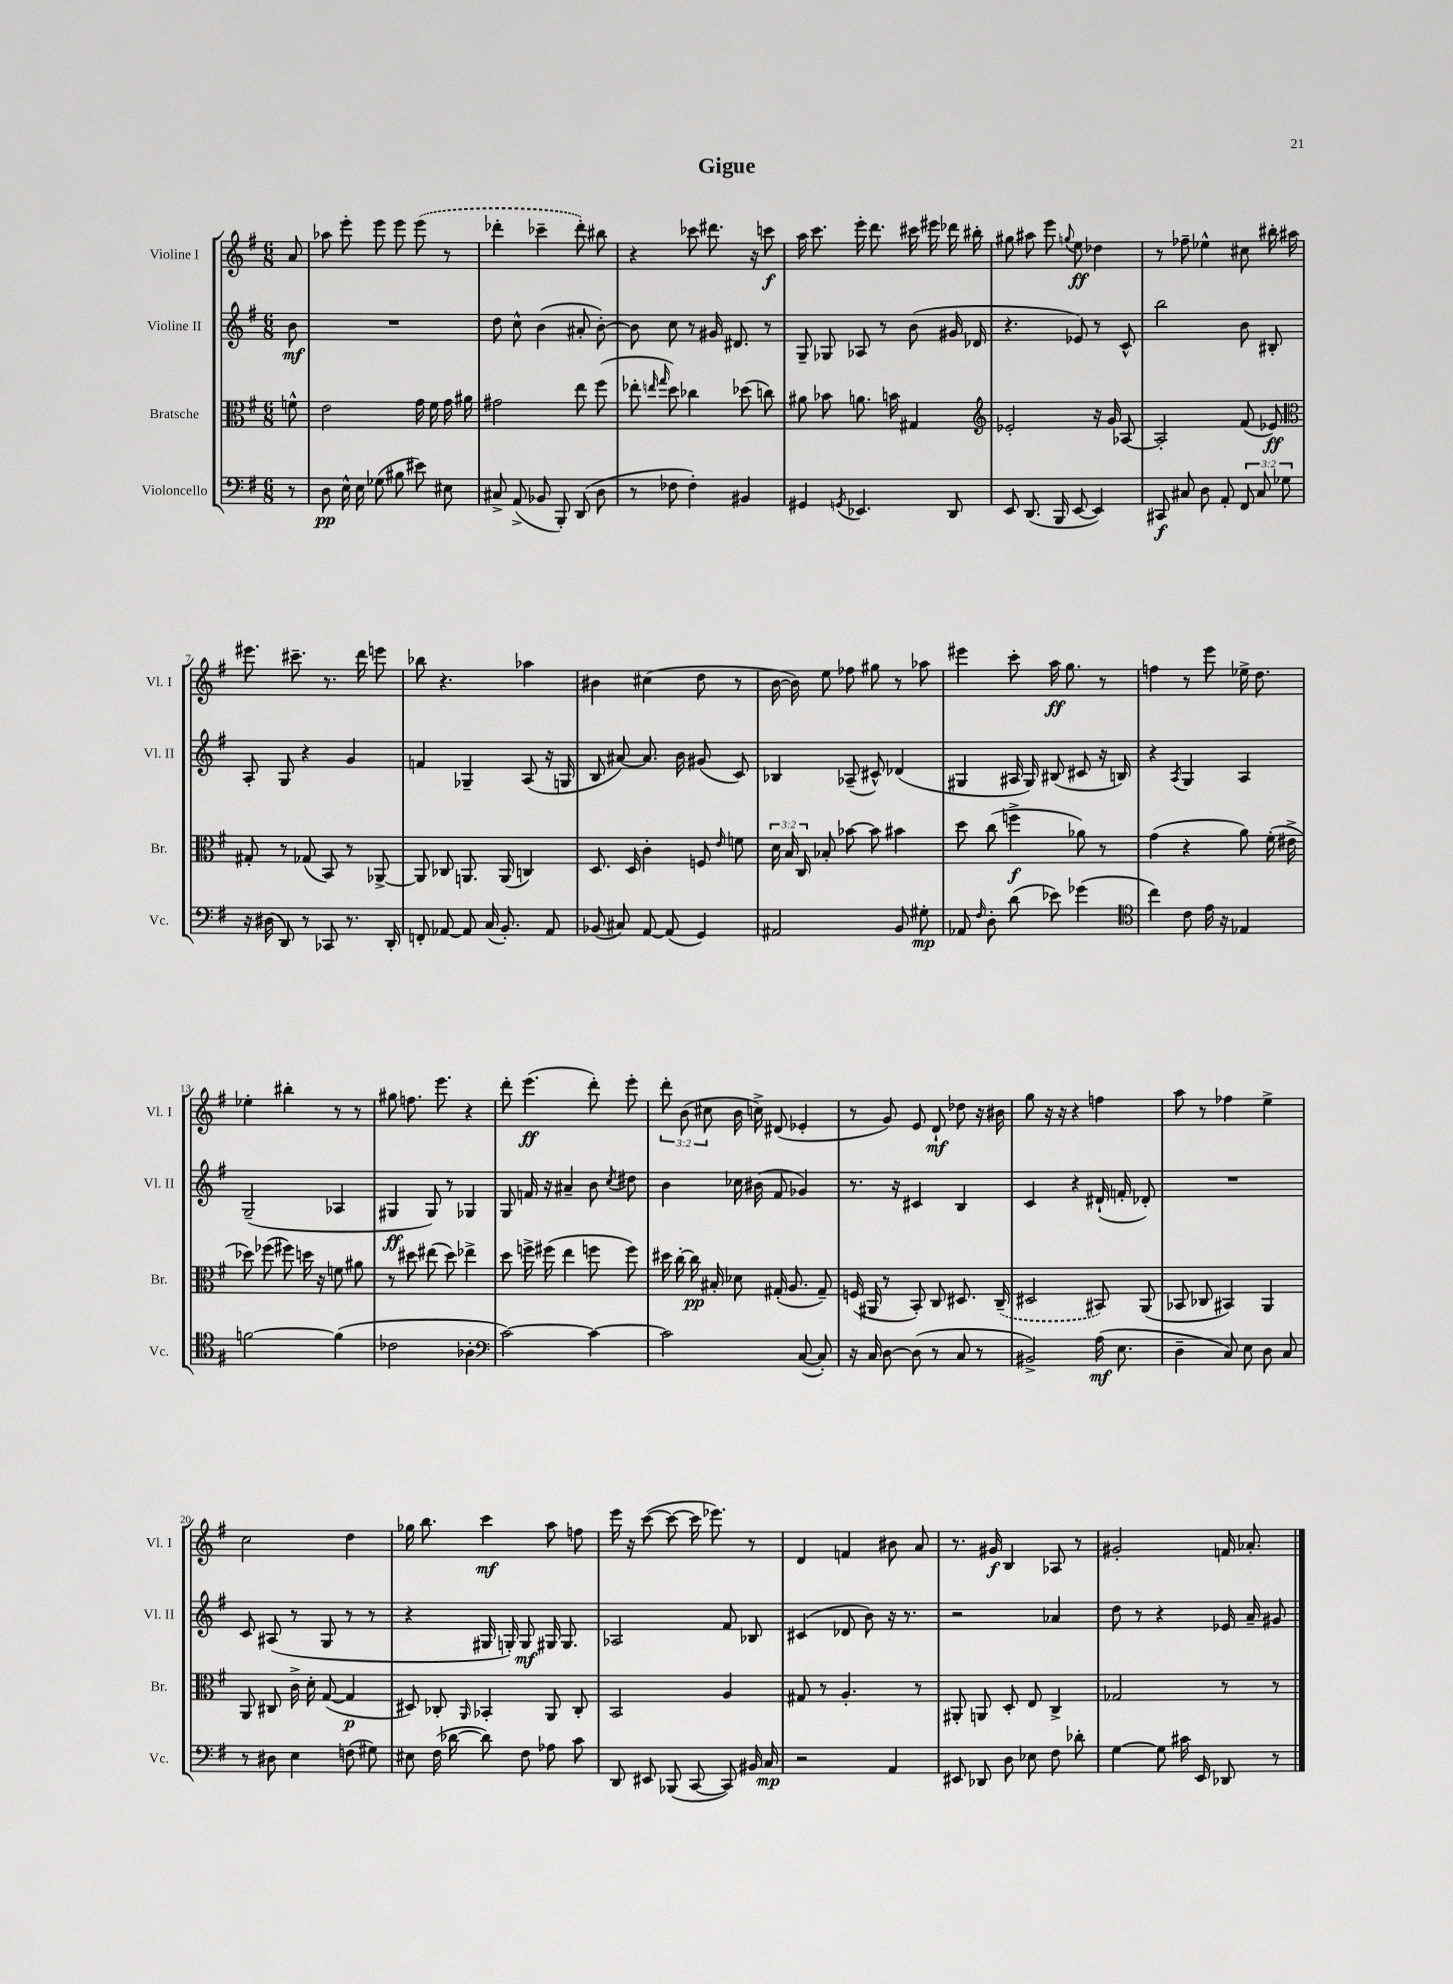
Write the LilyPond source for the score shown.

\header { title = "Gigue" }
<<
\new StaffGroup <<
\new Staff = "s0" \with { instrumentName = "Violine I" shortInstrumentName = "Vl. I" } {
    \clef treble \key g \major \numericTimeSignature \time 6/8 \override Staff.TupletNumber.text = #tuplet-number::calc-fraction-text \partial 8
    \autoBeamOff a'8 |
    aes''8 e'''8-. e'''8 e'''8 \once \slurDashed e'''8( r8 |
    des'''4-. ces'''4-- des'''8-.) bis''8 |
    r4 ces'''8 dis'''8. r16 c'''8\f |
    a''16 c'''8. e'''16-. d'''8. cis'''16 eis'''16 des'''16 bis''16-. |
    gis''8 ais''8 e'''8 \appoggiatura { g''8 } e''8\ff des''4 |
    r8 fes''8-- ees''4-^ cis''8 bis''16-. ais''16 |
    eis'''8. cis'''8.-- r8. d'''16 e'''8 |
    bes''8 r4. aes''4 |
    bis'4 cis''4( d''8 r8 |
    b'16~ b'16) e''8 fes''8 gis''8 r8 aes''8 |
    eis'''4 c'''8-. a''16\ff g''8. r8 |
    f''4 r8 e'''8 ees''16-> d''8. |
    ees''4-. bis''4-. r8 r8 |
    gis''8 f''8. e'''8. r4 |
    d'''8-. e'''4.\ff( d'''8-.) e'''8-. |
    \tuplet 3/2 { d'''8-. b'8( cis''8 } b'16 c''16->) dis'8( ees'4-. |
    r8 g'8) e'8 d'8-!\mf des''8 r16 bis'16 |
    g''8 r16 r16 r4 f''4 |
    a''8 r8 fes''4 e''4-> |
    c''2 d''4 |
    ges''16 b''8. c'''4\mf a''8 f''8 |
    e'''16 r16 c'''8~( c'''8~ c'''16 ees'''8.) r8 |
    d'4 f'4 bis'8 a'8 |
    r8. gis'16\f b4 aes8 r8 |
    gis'2-. f'16 aes'8.-. \bar "|." |
}
\new Staff = "s1" \with { instrumentName = "Violine II" shortInstrumentName = "Vl. II" } {
    \clef treble \key g \major \numericTimeSignature \time 6/8 \partial 8
    \autoBeamOff b'8\mf |
    R2. |
    d''8 c''8-^ b'4( ais'8-. b'8~-.) |
    b'8 c''8 r8 gis'16 dis'8. r8 |
    g8-- ges8 aes8 r8 b'8( gis'16 des'16 |
    r4. ees'8) r8 c'8-^ |
    b''2 b'8 bis8-. |
    a8-. g8 r4 g'4 |
    f'4 ges4-- a8( r16 g16 |
    b8 ais'8~) ais'8. b'16 gis'8( c'8) |
    bes4 aes8--( cis'8-^) des'4( |
    gis4 ais16 gis16) bis8( cis'8 r16 b16) |
    r4 \acciaccatura { a8 } g4 a4 |
    g2--( aes4 |
    gis4\ff gis8) r8 ges4 |
    g8 f'16 r16 ais'4-- b'8 \acciaccatura { c''8 } dis''8 |
    b'4 ces''16 bis'16( fis'8 ges'4) |
    r8. r16 cis'4 b4 |
    c'4 r4 dis'16-!( f'16-. des'8-.) |
    R2. |
    c'8 ais8( r8 g8 r8 r8 |
    r4 gis16 g16-.) g8\mf gis16 gis8. |
    aes2 fis'8 bes8 |
    cis'4( des'8 b'8) r16 r8. |
    r2 aes'4 |
    d''8 r8 r4 ees'16 a'16-- gis'8 \bar "|." |
}
\new Staff = "s2" \with { instrumentName = "Bratsche" shortInstrumentName = "Br." } {
    \clef alto \key g \major \numericTimeSignature \time 6/8 \override Staff.TupletNumber.text = #tuplet-number::calc-fraction-text \partial 8
    \autoBeamOff f'8-^ |
    e'2 g'16 fis'16 g'16 ais'16 |
    gis'2 e''8 fis''8( |
    ees''8-. \grace { e''16 g''16 } d''8) ces''4 des''8( c''8) |
    ais'8 bes'8 a'8. b'16 gis4 |
    \clef treble ees'2-. r16 g'16 aes8~ |
    aes2-. fis'8( ees'8\ff) |
    \clef alto gis8-. r8 ges8( b,8) r8 aes,8~-> |
    aes,8 ces8 a,8. a,16( c4) |
    d8. d16 c'4-. f8 \grace { e'16 } f'8 |
    \tuplet 3/2 { d'16 b16 c16 } bes8-. bes'8~ bes'8 bis'4 |
    d''8 c''8( f''4->\f aes'8) r8 |
    g'4( r4 a'8) fis'16-.( eis'16-> |
    des''8) fes''8( fis''8) d''16 r16 f'8 ais'8 |
    r8 dis''8 eis''8( dis''8) ees''4-> |
    d''8 f''16-> fis''16( e''4 f''8 f''8) |
    dis''16 c''16~-. c''16\pp bis16-. des'8 gis16-.( a8. gis8--) |
    f16( ais,16 r8 b,8-.) c8 dis8. \once \slurDashed c16--( |
    dis2 bis,8) a,8( |
    bes,8 ces8 bis,4) a,4 |
    a,8 cis8 c'16-> d'16-. g8~( g4\p |
    dis8) ces8-. \grace { a,16 } bes,4-. a,8 ces8-. |
    b,2 a4 |
    gis8 r8 a4.-. r8 |
    ais,8-. a,8 d8-. e8 c4-> |
    ges2 r8 r8 \bar "|." |
}
\new Staff = "s3" \with { instrumentName = "Violoncello" shortInstrumentName = "Vc." } {
    \clef bass \key g \major \numericTimeSignature \time 6/8 \override Staff.TupletNumber.text = #tuplet-number::calc-fraction-text \partial 8
    \autoBeamOff r8 |
    d8\pp e16-^ e16 ges8( bis8 eis'8) eis8 |
    cis8-> a,8->( bes,8 b,,8-.) d,8( d8 |
    r8 fes8 fes4-.) bis,4 |
    gis,4 \acciaccatura { g,8 } ees,4. d,8 |
    e,8 d,8.( b,,16 e,8~ e,4) |
    cis,8\f cis8 d8 a,8-. \tuplet 3/2 { fis,8 cis8 ges8 } |
    r16 dis16( d,8) r8 ces,8 r8. d,16-. |
    f,8-. aes,8~ aes,8 c16( b,8.-.) aes,8 |
    bes,8( cis8) a,8~ a,8( g,4) |
    ais,2 b,8 gis8-.\mp |
    aes,8 \grace { fis16 } d8-. d'8( ees'8) ges'4( |
    \clef tenor c''4) c'8 e'16 r16 ees4 |
    f'2~ f'4( |
    ces'2 aes4-. |
    \clef bass c'2~) c'4~ |
    c'2 c8~( c8-.) |
    r16 c16 d8~ d8( r8 c8 r8 |
    bis,2->) a16\mf( e8. |
    d4-- c8) e8 d8 c8 |
    r8 dis8 e4 f8( gis8) |
    eis8 fis16( des'16~ des'8) fis8 aes8 c'8 |
    d,8 eis,8 bes,,8( c,8~ c,8) bis,16 c16\mp |
    r2 a,4 |
    eis,8 des,8 d8 ees8 fis8 des'8-. |
    g4~ g8 cis'16 e,16 des,8 r8 \bar "|." |
}
>>
>>
